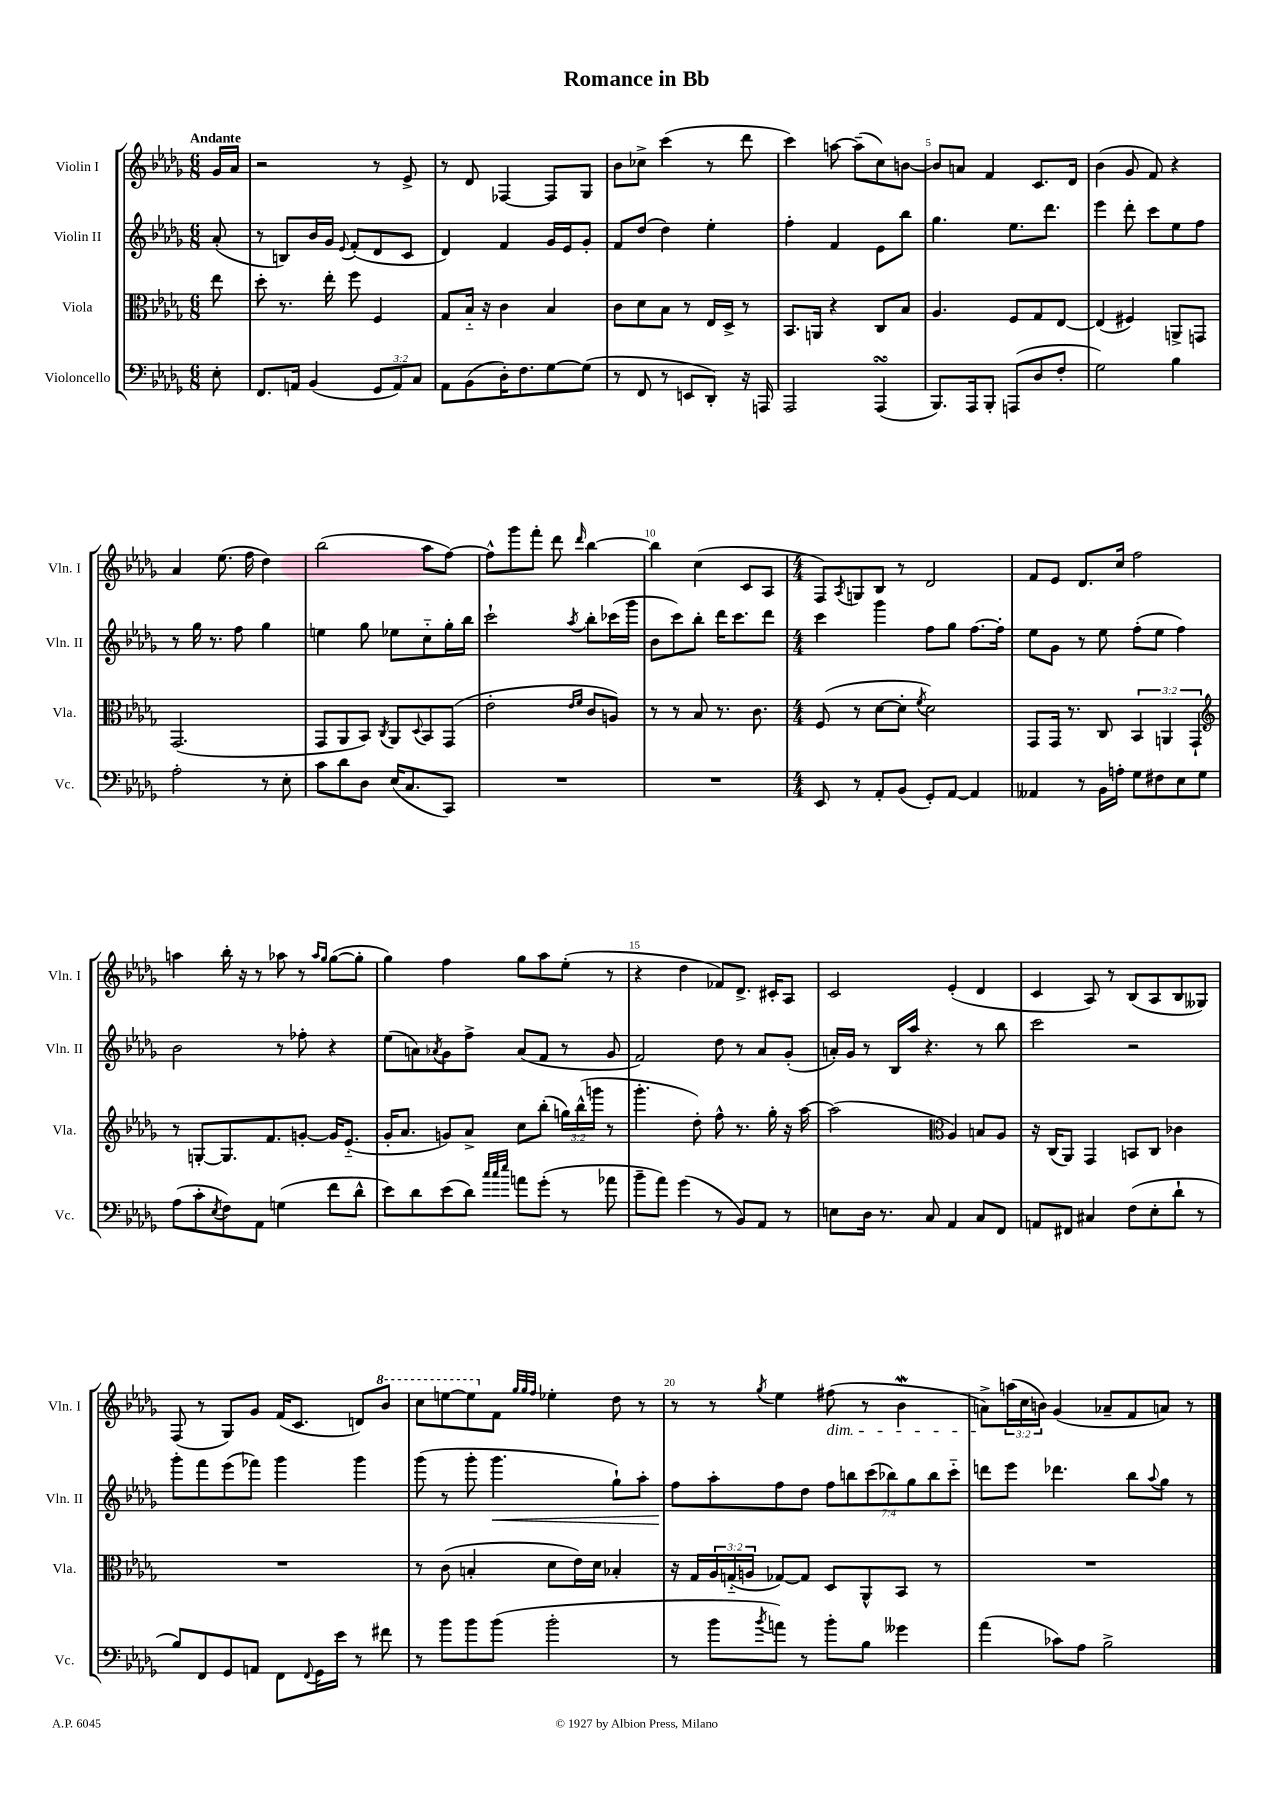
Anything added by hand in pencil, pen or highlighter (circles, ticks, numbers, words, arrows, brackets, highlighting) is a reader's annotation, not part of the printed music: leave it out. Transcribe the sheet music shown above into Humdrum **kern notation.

**kern	**kern	**kern	**kern
*staff4	*staff3	*staff2	*staff1
*clefF4	*clefC3	*clefG2	*clefG2
*k[b-e-a-d-g-]	*k[b-e-a-d-g-]	*k[b-e-a-d-g-]	*k[b-e-a-d-g-]
*M6/8	*M6/8	*M6/8	*M6/8
8E-'	8ee-	(8a-'	16g-
.	.	.	16a-
=	=	=	=
8.FF	8dd-'	8r	2r
.	8.r	8B)	.
16AA	.	.	.
(4BB-	.	16b-	.
.	16ee-'	16g-	.
.	.	8qqe-	.
.	8ff	(8f'	.
12GG-	4F	8d-	8r
12AA)	.	.	.
.	.	8c	8e-^
12C	.	.	.
=	=	=	=
8AA-	8G-	4d-)	8r
(8BB-	16B-'~	.	8d-
.	16r	.	.
16D-')	4c	4f	[4F-
8.F	.	.	.
[8G-	4B-	16g-	8F-]
.	.	16e-	.
(8G-]	.	8g-'	8G-
=	=	=	=
8r	8c	8f	8b-
8FF	8d-	(8dd-	8cc-^
8r	8B-	4dd-)	(4ccc
8EE	8r	.	.
8DD-')	16E-	4ee-'	8r
.	16D-^	.	.
16r	8r	.	8ddd-
16AAA	.	.	.
=	=	=	=
2AAA-	8.BB-	4ff'	4ccc)
.	16AA	.	.
.	4r	4f	[8aa
.	.	.	(8aa~]
(4AAA-	8C	8e-	8cc)
.	8B-	8bb-	[8b
=	=	=	=
8.BBB-)	4.A-	4.gg-	8b]
.	.	.	8a
16AAA-	.	.	.
8BBB-'	.	.	4f
(8AAA	8F	8.ee-	.
8D-	8G-	.	8.c
.	.	8.ddd-	.
8F'	[8E-	.	.
.	.	.	16d-
=	=	=	=
2G-)	(4E-]	4eee-	(4b-
.	4F#)	8ddd-'	8g-
.	.	8ccc	8f)
4B-	8AA^	8ee-	4r
.	8GG	8ff	.
=	=	=	=
2A-'	(2.GG-	8r	4a-
.	.	16gg-	.
.	.	8.r	.
.	.	.	(8.ee-
.	.	8ff	.
.	.	.	16ff
8r	.	4gg-	4dd-)
8E-'	.	.	.
=	=	=	=
8c	8GG-	4ee	(2bb-
8d-	8AA-	.	.
8D-	8BB-)	8gg-	.
.	8qC	.	.
(16E-	8AA-	8ee-	.
8.C	.	.	.
.	8qqD-	.	.
.	8BB-	8cc'~	8aa-
8CC)	(8GG-	16gg-'	[8ff)
.	.	16bb-	.
=	=	=	=
2.r	2e-'	2ccc`	8ff^^]
.	.	.	8ggg-
.	.	.	8fff'
.	.	.	8ddd-
.	16qqe-	.	.
.	16qqf	8qaa-	16qqddd-
.	8c	8bb-'	[4bb-
.	8A)	(16ccc-	.
.	.	16ggg-	.
=	=	=	=
2.r	8r	8b-	4bb-]
.	8r	8ccc)	.
.	8B-	8bb-'	(4cc
.	8.r	16ddd-	.
.	.	8.ccc	.
.	.	.	8c
.	8.c	.	.
.	.	8ddd-	8A-
=	=	=	=
*M4/4	*M4/4	*M4/4	*M4/4
8EE-	(8F	4ccc	8F)
.	.	.	8qA-
8r	8r	.	8G
8AA-'	[8d-	4ggg-	8B-
(8BB-	8d-']	.	8r
.	8qf	.	.
8GG-')	2d-)	8ff	2d-
[8AA-	.	8gg-	.
4AA-]	.	[8.ff	.
.	.	16ff']	.
=	=	=	=
4AA--	8GG-	8ee-	8f
.	16GG-	8g-	8e-
.	8.r	.	.
8r	.	8r	8.d-
16BB-	8C	8ee-	.
16A'	.	.	16cc
8G-	6BB-	(8ff'	2ff
8F#	.	8ee-	.
.	6AA	.	.
8E-	.	4ff)	.
.	6GG-`	.	.
8G-	.	.	.
=	=	=	=
*	*clefG2	*	*
(8A-	8r	2b-	4aa
8c'	[8G'	.	.
8qE-	.	.	.
8F)	8.G]	.	16bb-'
.	.	.	16r
8AA-	.	.	8r
.	8.f	.	.
(4G	.	8r	8aa-
.	[8g'	8ff-'	8r
.	.	.	16qqaa-
.	.	.	16qqgg-
8f	16g]	4r	([8gg-
.	(8.e-'~	.	.
8d-^^	.	.	8gg-']
=	=	=	=
8e-)	16g-'	(8ee-	4gg-)
.	8.a-	.	.
8d-	.	8a)	.
.	.	8qa-	.
(8e-	8g)	8g-	4ff
8d-)	8a-^	8ff^	.
32qqcc	.	.	.
32qqcc	.	.	.
32qqee-	.	.	.
8a	8cc	(8a-	8gg-
(8g-'	(8bb-'	8f	8aa-
8r	24gg)	8r	(8ee-'
.	(24bb-^^	.	.
.	24ggg	.	.
8a-	8r	8g-	8r
=	=	=	=
8b-~	4.ggg-'	2f)	4r
8a-)	.	.	.
(4g-	.	.	4dd-
.	8dd-')	.	.
8r	8ff^^	8dd-	8f-)
8BB-)	8.r	8r	8.d-^
8AA-	.	8a-	.
.	16gg-'	.	16c#'
8r	16r	(8g-'	8A-
.	[16aa-	.	.
=	=	=	=
8E	(2aa-]	16a')	2c
.	.	16g-	.
16D-	.	8r	.
8.r	.	.	.
.	.	16B-	.
.	.	16aa-	.
8C	.	4.r	.
*	*clefC3	*	*
4AA-	4A-)	.	(4e-'
8C	8B	8r	4d-
8FF	8A-	8bb-	.
=	=	=	=
8AA	16r	2ccc	4c
.	(16C	.	.
8FF#	8AA-)	.	.
4C#	4GG-	.	8A-)
.	.	.	8r
(8F	8BB	2r	(8B-
8E-'	8C	.	8A-
8d-`	4c-	.	8B-
8r	.	.	8G--)
=	=	=	=
8B-)	1r	8ggg-'	(8F
8FF	.	8fff	8r
8GG-	.	(8eee-	8G-)
8AA	.	8fff-)	8g-
8FF	.	4ggg-	(16f
.	.	.	8.c
8qqFF	.	.	.
16GG-	.	.	.
16e-	.	.	.
8r	.	4ggg-	8d)
8f#	.	.	8bb-
=	=	=	=
8r	8r	(8ggg-	8ccc
8b-	(8c	8r	[8eee
8b-	4B'	8ggg-'	8eee]
(8b-	.	4.ggg-	8f
.	.	.	32qqgg-
.	.	.	32qqgg-
.	.	.	32qqff
2b-'	8d-	.	4ee-'
.	16e-)	.	.
.	16d-	.	.
.	4B-'	8gg-`)	8dd-
.	.	8aa-'	8r
=	=	=	=
8r	16r	8ff	8r
.	16G-	.	.
8b-	24A-	8aa-'	8r
.	(24G'~	.	.
.	24A	.	.
8qb-	.	.	8qgg-
8a)	[8G-)	8ff	4ee-
8r	8G-]	8dd-	.
8b-'	8D-	14ff	(8ff#
.	.	14bb	.
8B-	8AA-^^	.	8r
.	.	(14ccc	.
.	.	14bb-)	.
4g--	8BB-	.	4b-
.	.	14gg-	.
.	.	14bb-	.
.	8r	.	.
.	.	14ccc'~	.
=	=	=	=
(4a-	1r	8ddd	8a^)
.	.	8eee-	(24aa
.	.	.	24cc
.	.	.	24b)
8c-)	.	4.ddd-	(4g-
8A-	.	.	.
2B-^	.	.	8a-~
.	.	8bb-	8f
.	.	8qqaa-	.
.	.	8gg-	8a)
.	.	8r	8r
==	==	==	==
*-	*-	*-	*-
